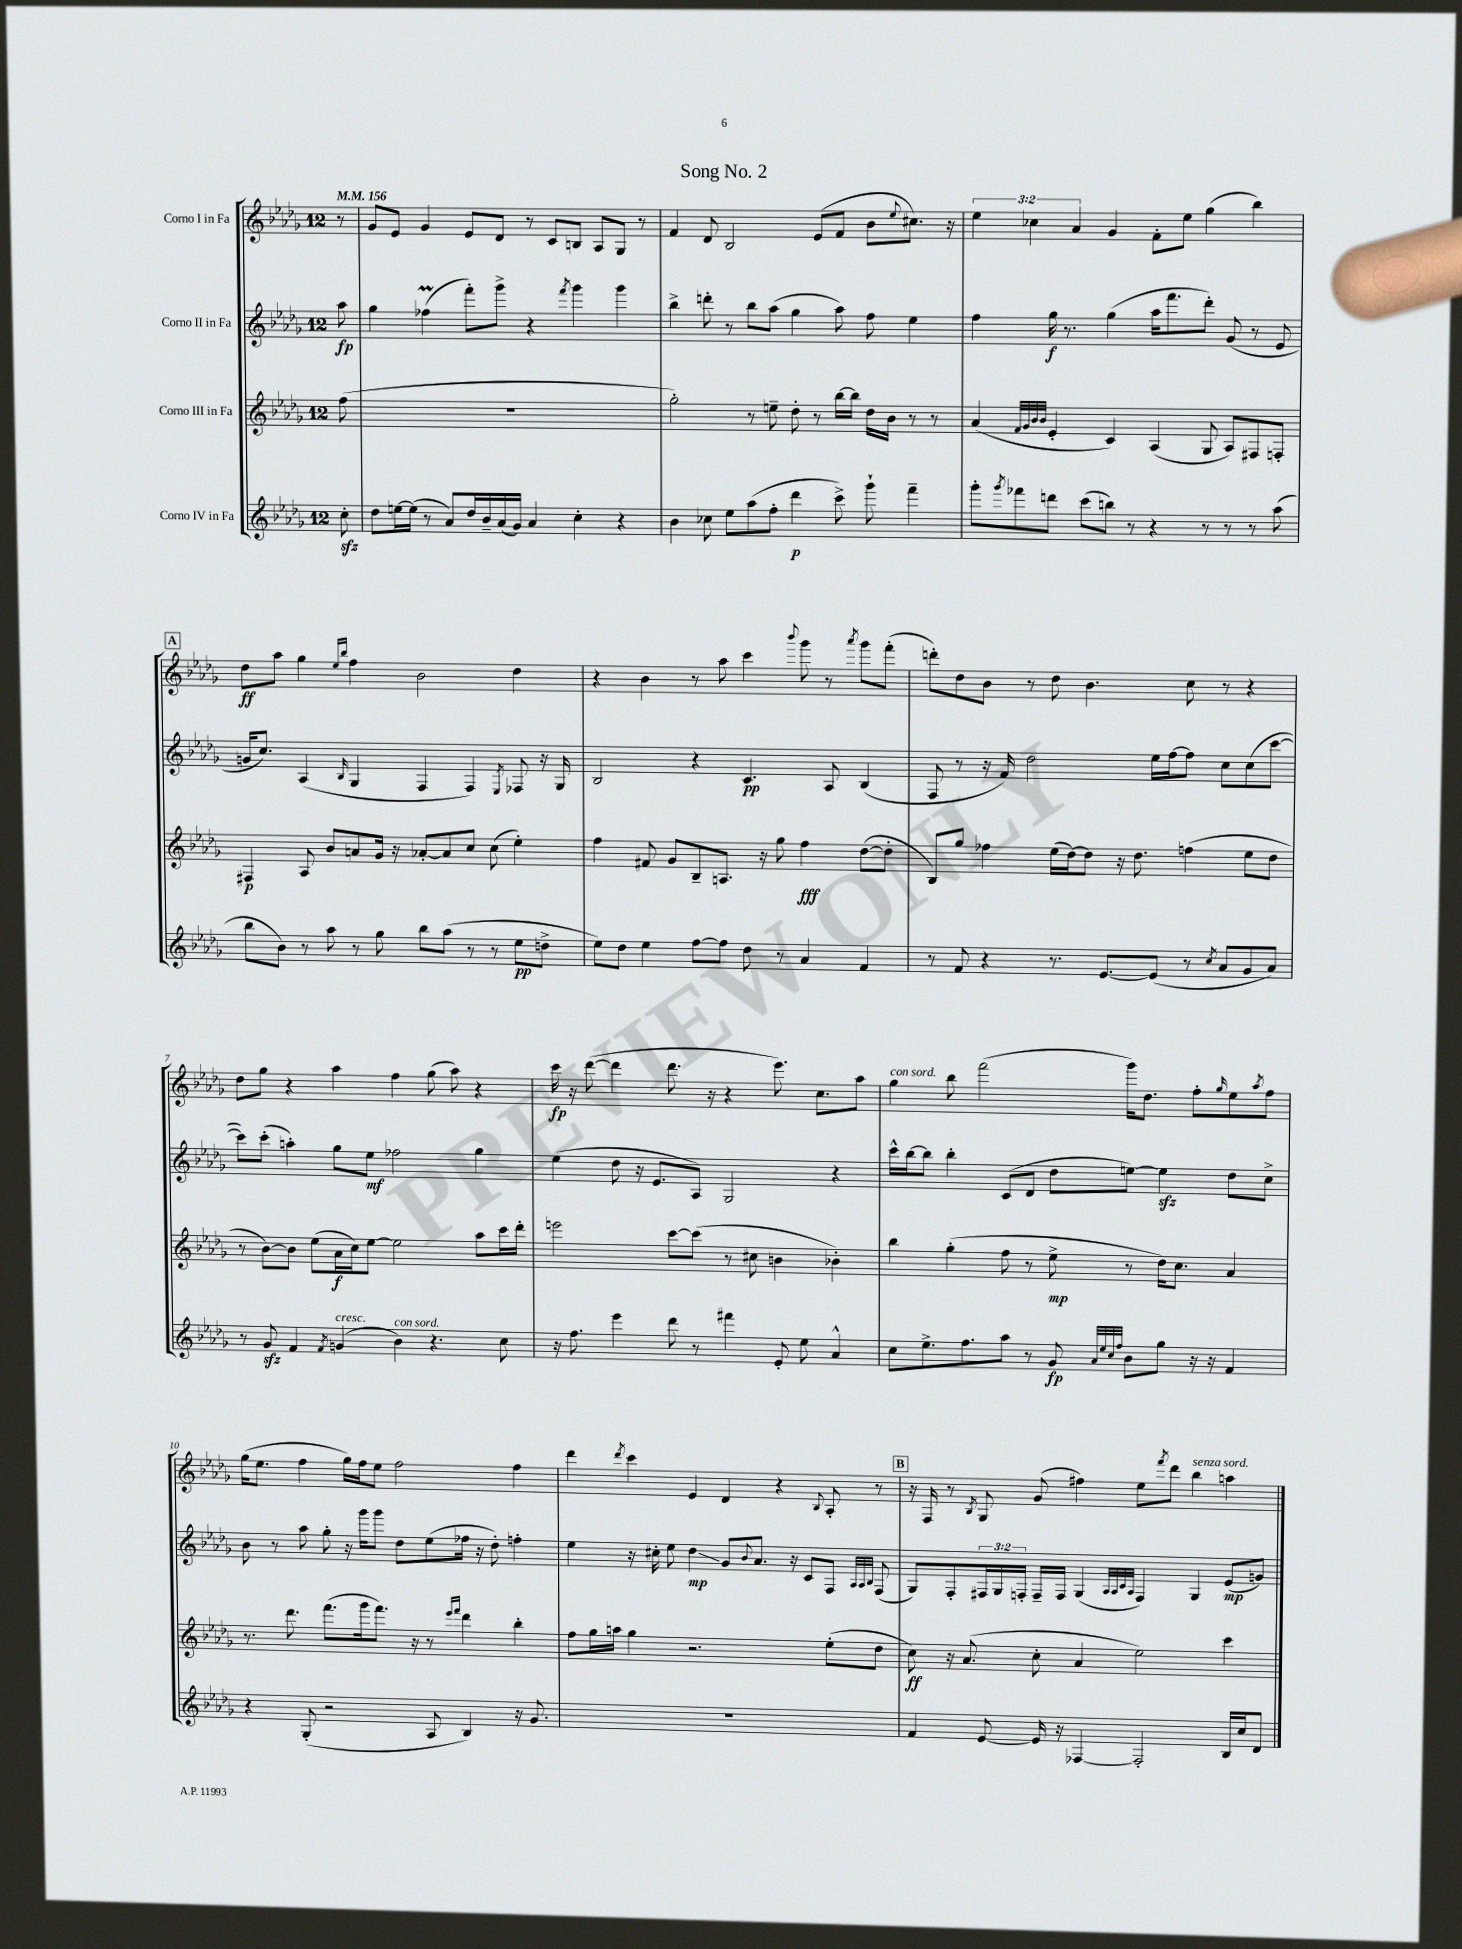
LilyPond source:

\header { title = "Song No. 2" }
<<
\new StaffGroup <<
\new Staff = "s0" \with { instrumentName = "Corno I in Fa" } {
    \clef treble \key des \major \once \override Staff.TimeSignature.style = #'single-digit \time 12/8 \override Staff.TupletNumber.text = #tuplet-number::calc-fraction-text \partial 8 \tempo 4 = 156
    r8 |
    ges'8 ees'8 ges'4 ees'8 des'8 r8 c'8 b8 aes8 ges8 r8 |
    f'4 des'8 bes2 ees'8( f'8 bes'8 \appoggiatura { ees''8 } cis''8.) r16 |
    \tuplet 3/2 { ees''4 ces''4 aes'4 } ges'4 f'8-. ees''8 ges''4( bes''4) |
    \mark \markup { \box "A" } des''8\ff aes''8 ges''4 \grace { ees''16 bes''16 } f''4 bes'2 des''4 |
    r4 bes'4 r8 aes''8 c'''4 \appoggiatura { bes'''8 } ges'''8 r8 \acciaccatura { aes'''8 } ges'''8 f'''8-.( |
    d'''8-.) des''8 bes'8 r8 des''8 bes'4. c''8 r8 r4 |
    des''8 ges''8 r4 aes''4 f''4 ges''8( aes''8) r4 |
    c'''16\fp r16 des'''8~( des'''4 des'''8. r16 r4 ees'''8.) c''8. aes''8 |
    ges''4^\markup { \italic "con sord." } bes''8 f'''2( ges'''16) des''8. f''8-. \grace { ges''16 } ees''8 \acciaccatura { aes''8 } f''8 |
    ges''16( ees''8. f''4 ges''16) f''16 ees''8 f''2 f''4 |
    des'''4 \acciaccatura { des'''8 } c'''4 ees'4 des'4 r4 \appoggiatura { bes8 } aes8-. r8 |
    \mark \markup { \box "B" } r16 f16 r8 \acciaccatura { bes8 } ges8 ges'8( fis''4) ees''8 \acciaccatura { f'''8 } des'''8 bes''4^\markup { \italic "senza sord." } a''4 \bar "|." |
}
\new Staff = "s1" \with { instrumentName = "Corno II in Fa" } {
    \clef treble \key des \major \once \override Staff.TimeSignature.style = #'single-digit \time 12/8 \override Staff.TupletNumber.text = #tuplet-number::calc-fraction-text \partial 8
    aes''8\fp |
    ges''4 fes''4\prall( f'''8-.) ges'''8-> r4 \acciaccatura { f'''8 } ges'''4 ges'''4 |
    bes''4-> d'''8-. r8 bes''8 aes''8( ges''4 aes''8) f''8 ees''4 |
    f''4 ges''16\f r8. ges''4( aes''16 f'''8. des'''8-.) ges'8( r8 ees'8 |
    \mark \markup { \box "A" } g'16 c''8.) aes4( \grace { bes16 } ges4 f4 f4) \acciaccatura { ees8 } fes8 r16 ges16 |
    bes2 r4 c'4.\pp aes8 bes4( |
    f8 r8 r16 f'16) des''2 ees''16 f''16~ f''8 c''8 c''8( c'''8~ |
    c'''8) c'''8-.( a''4-.) ges''8 ees''8\mf fes''2 ges''4 |
    ees''4( des''8 r16 ees'8. aes8) ges2 r4 |
    c'''16-^ bes''16~ bes''8 bes''4-. c'8( des'8 des''8 e''8~) e''4\sfz des''8 c''8-> |
    bes'8 r8 aes''8 ges''8-. r16 ges'''16 ges'''8 des''8 ees''8( fes''16 r16 des''8-.) f''4-. |
    ees''4 r16 cis''16-. ees''8 des''4\glissando\mp ges'8 \appoggiatura { bes'8 } aes'8. r16 c'8 f8 \grace { aes32 aes32 bes32 } f8( |
    \mark \markup { \box "B" } ges8) f8-. \tuplet 3/2 { fis16 ges16 f16-. } f16-- f16 ges4( \grace { aes32 aes32 c'32 aes32 } f4) ges4 ees'8\mp( g'8) \bar "|." |
}
\new Staff = "s2" \with { instrumentName = "Corno III in Fa" } {
    \clef treble \key des \major \once \override Staff.TimeSignature.style = #'single-digit \time 12/8 \partial 8
    f''8( |
    R1. |
    ges''2-.) r8 e''8-- des''8-. r8 bes''16~ bes''16 des''16 bes'16 r8 r8 |
    aes'4( \grace { f'32 ges'32 bes'32 bes'32 } ees'4-. c'4) aes4( ges8 aes8) fis8 f8-. |
    \mark \markup { \box "A" } fis4\p aes8 bes'8 a'8 ges'16 r16 aes'8~-. aes'8 c''8 c''8( ees''4-.) |
    f''4 fis'8 ges'8 bes8-- a8. r16 ges''8 f''4\fff des''8~( des''8-. |
    bes8) ges''8 fes''4 ees''16( des''16~) des''8 r16 des''8. f''4( ees''8 des''8 |
    r8 bes'8~) bes'8 ees''8( aes'16\f c''16) ees''8~ ees''2 aes''8 c'''16 des'''16-. |
    e'''2 c'''8~ c'''8( r8 cis''8 b'4 bes'4-.) |
    bes''4 ges''4-.( f''8 r8 ees''8->\mp r8 des''16) c''8. aes'4 |
    r8. des'''8. f'''8.( ges'''16 f'''8.) r16 r8 \grace { ees'''16 f'''16 } des'''4 bes''4-. |
    f''8 ges''16 a''16 ges''4 r2. ees''8-.( des''8 |
    \mark \markup { \box "B" } c''8\ff) r16 aes'8.( c''8-. aes'4 ees''2) c'''4 \bar "|." |
}
\new Staff = "s3" \with { instrumentName = "Corno IV in Fa" } {
    \clef treble \key des \major \once \override Staff.TimeSignature.style = #'single-digit \time 12/8 \partial 8
    c''8-.\sfz |
    des''8 e''16~ e''16( r8 aes'8) des''16 bes'16-- aes'16( ges'16) aes'4 c''4-. r4 |
    bes'4 ces''8 ees''8 aes''8( f''8-. des'''4\p c'''8->) ges'''8-! f'''4-- |
    ges'''8-. \acciaccatura { ges'''8 } fes'''8 d'''8 c'''8( b''8) r8 r4 r8 r8 r8 aes''8( |
    \mark \markup { \box "A" } bes''8 bes'8) r8 aes''8 r8 ges''8 bes''8 aes''8( r8 r8 ees''8\pp d''8-> |
    ees''8) des''8 ees''4 f''8~ f''8 des''8 r8 aes'4 f'4 |
    r8 f'8 r4 r8. ees'8.~ ees'8( r8 \acciaccatura { c''8 } aes'8 ges'8 aes'8) |
    r8 ges'8\sfz f'4 \acciaccatura { f'8 } g'4^\markup { \italic "cresc." }( bes'4^\markup { \italic "con sord." }) r4. c''8 |
    r16 f''8. ees'''4 des'''8 r8 fis'''4 ees'8-. ees''8 aes'4-^ |
    c''8 ees''8.-> f''8. aes''8 r8 ges'8\fp \grace { aes'32 ees''32 c''32 f''32 } bes'8 ges''8 r16 r16 f'4 |
    r4 ges8-.( r2 aes8 bes4) r16 ges'8. |
    R1. |
    \mark \markup { \box "B" } f'4 ees'8~ ees'16 r16 fes4~ fes2-. bes16 c''16 des'8 \bar "|." |
}
>>
>>
